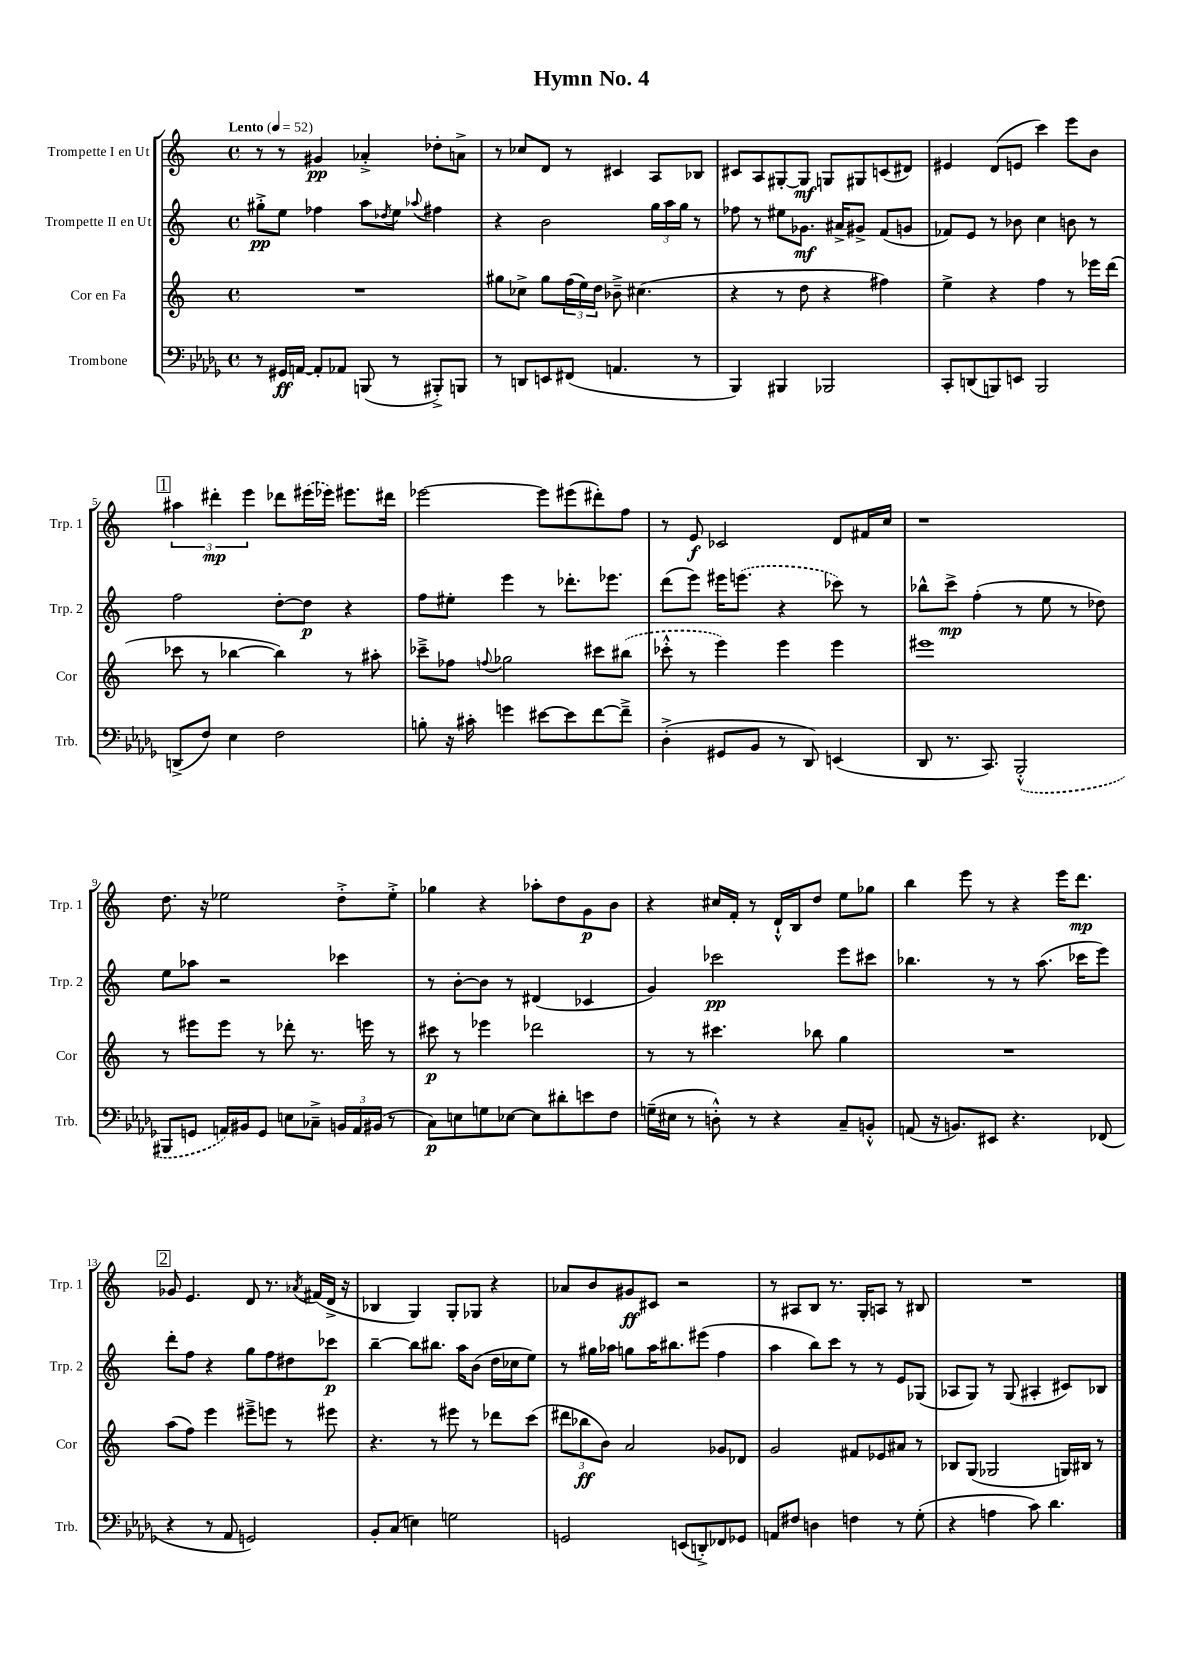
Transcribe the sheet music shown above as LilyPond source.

\header { title = "Hymn No. 4" }
<<
\new StaffGroup <<
\new Staff = "s0" \with { instrumentName = "Trompette I en Ut" shortInstrumentName = "Trp. 1" } {
    \clef treble \key c \major \defaultTimeSignature \time 4/4 \tempo "Lento" 4 = 52
    r8 r8 gis'4\pp aes'4-.-> des''8-. a'8-> |
    r8 ces''8 d'8 r8 cis'4 a8 bes8 |
    cis'8 a8 gis8~-. gis8\mf g8 gis8 c'8( dis'8) |
    eis'4 d'8( e'8 c'''4) e'''8 b'8 |
    \mark \markup { \box "1" } \tuplet 3/2 { ais''4 dis'''4-.\mp e'''4 } des'''8 \once \slurDashed eis'''16( ees'''16) eis'''8. dis'''16 |
    ees'''2~ ees'''8 eis'''8( dis'''8-.) f''8 |
    r8 e'8\f ces'2 d'8 fis'16 c''16 |
    r1 |
    d''8. r16 ees''2 d''8-.-> ees''8-.-> |
    ges''4 r4 aes''8-. d''8 g'8\p b'8 |
    r4 cis''16 f'16-. r8 d'16-!-^ b16 d''8 e''8 ges''8 |
    b''4 e'''8 r8 r4 e'''16 d'''8.\mp |
    \mark \markup { \box "2" } ges'8 e'4. d'8 r8. \acciaccatura { aes'8 } fis'16( d'16-> r16 |
    bes4 g4) g8-. ges8 r4 |
    aes'8 b'8 gis'8\ff cis'8 r2 |
    r8 ais8 b8 r8. g16-. a8 r8 bis8 |
    R1 \bar "|." |
}
\new Staff = "s1" \with { instrumentName = "Trompette II en Ut" shortInstrumentName = "Trp. 2" } {
    \clef treble \key c \major \defaultTimeSignature \time 4/4
    gis''8-.->\pp e''8 fes''4 a''8 \acciaccatura { des''8 } e''8 \appoggiatura { aes''8 } fis''4 |
    r4 b'2 \tuplet 3/2 { g''16 a''16 g''16 } r8 |
    fes''8 r8 eis''8 ges'8.\mf ais'16-> gis'8-> f'8( g'8 |
    fes'8) e'8 r8 bes'8 c''4 b'8 r8 |
    \mark \markup { \box "1" } f''2 d''8~-. d''8\p r4 |
    f''8 eis''8-. e'''4 r8 des'''8.-. ees'''8. |
    d'''8( e'''8) eis'''16 \once \slurDashed e'''8.( r4 ces'''8) r8 |
    bes''8-^ c'''8->\mp f''4-.( r8 e''8 r8 des''8) |
    e''8 aes''8 r2 ces'''4 |
    r8 b'8~-. b'8 r8 dis'4( ces'4 |
    g'4) ces'''2\pp e'''8 cis'''8 |
    bes''4. r8 r8 a''8.( ces'''16 e'''8) |
    \mark \markup { \box "2" } d'''8-. f''8 r4 g''8 f''8 dis''8 ces'''8\p |
    b''4~-- b''8 bis''8. a''16 b'8( d''16 ces''16 e''8) |
    r8 gis''16 aes''16 g''8 aes''16 bis''8. eis'''8( f''4 |
    a''4 b''8) c'''8 r8 r8 e'8 ges8( |
    aes8 g8) r8 g8( ais4-. cis'8) bes8 \bar "|." |
}
\new Staff = "s2" \with { instrumentName = "Cor en Fa" shortInstrumentName = "Cor" } {
    \clef treble \key c \major \defaultTimeSignature \time 4/4
    R1 |
    gis''8 ces''8-> gis''8 \tuplet 3/2 { f''16( e''16) d''16 } bes'8---> cis''4.( |
    r4 r8 d''8 r4 fis''4) |
    e''4-> r4 f''4 r8 ees'''16 d'''16( |
    \mark \markup { \box "1" } ces'''8 r8 bes''4~ bes''4) r8 ais''8-. |
    ces'''8---> fes''8 \appoggiatura { f''8 } ges''2 cis'''8 \once \slurDashed bis''8( |
    ces'''8-.-^ r8 e'''4) e'''4 e'''4 |
    eis'''1 |
    r8 eis'''8 eis'''8 r8 des'''8-. r8. e'''16 r8 |
    cis'''8\p r8 ees'''4 des'''2 |
    r8 r8 cis'''4. bes''8 g''4 |
    R1 |
    \mark \markup { \box "2" } a''8( f''8) e'''4 eis'''8---> e'''8 r8 eis'''8 |
    r4. r8 eis'''8 r8 des'''8 c'''8( |
    \tuplet 3/2 { dis'''8 bes''8\ff b'8) } a'2 ges'8 des'8 |
    g'2 fis'8 ees'8 ais'8 r8 |
    bes8 g8( ges2 g16) bis16 r8 \bar "|." |
}
\new Staff = "s3" \with { instrumentName = "Trombone" shortInstrumentName = "Trb." } {
    \clef bass \key des \major \defaultTimeSignature \time 4/4
    r8 gis,16\ff a,16~ a,8-. aes,8 b,,8( r8 bis,,8-.->) b,,8 |
    r8 d,8 e,8 fis,8( a,4. r8 |
    bes,,4) bis,,4 bes,,2 |
    c,8-. d,8( b,,8) e,8 b,,2 |
    \mark \markup { \box "1" } d,8->( f8) ees4 f2 |
    b8-. r16 cis'16-. g'4 eis'8~ eis'8 f'8~ f'8---> |
    des4-.->( gis,8 bes,8 r8 des,8) e,4( |
    des,8 r8. c,8.) \once \slurDashed bes,,2-.-^( |
    bis,,8 g,8 a,16) bis,16 g,8 e8 ces8---> \tuplet 3/2 { b,16 a,16 bis,16( } r8 |
    c8\p) e8 g8 ees8~ ees8 dis'8-. e'8 f8 |
    g16--( eis16 r8 d8-.-^) r8 r4 c8-- b,8-.-^ |
    a,8( r16 b,8.) eis,8 r4. fes,8( |
    \mark \markup { \box "2" } r4 r8 aes,8 g,2) |
    bes,8-. c8( e4) g2 |
    g,2 e,8( d,8-.->) fes,8 ges,8 |
    a,8 fis8 d4 f4 r8 ges8-.( |
    r4 a4 c'8) des'4. \bar "|." |
}
>>
>>
